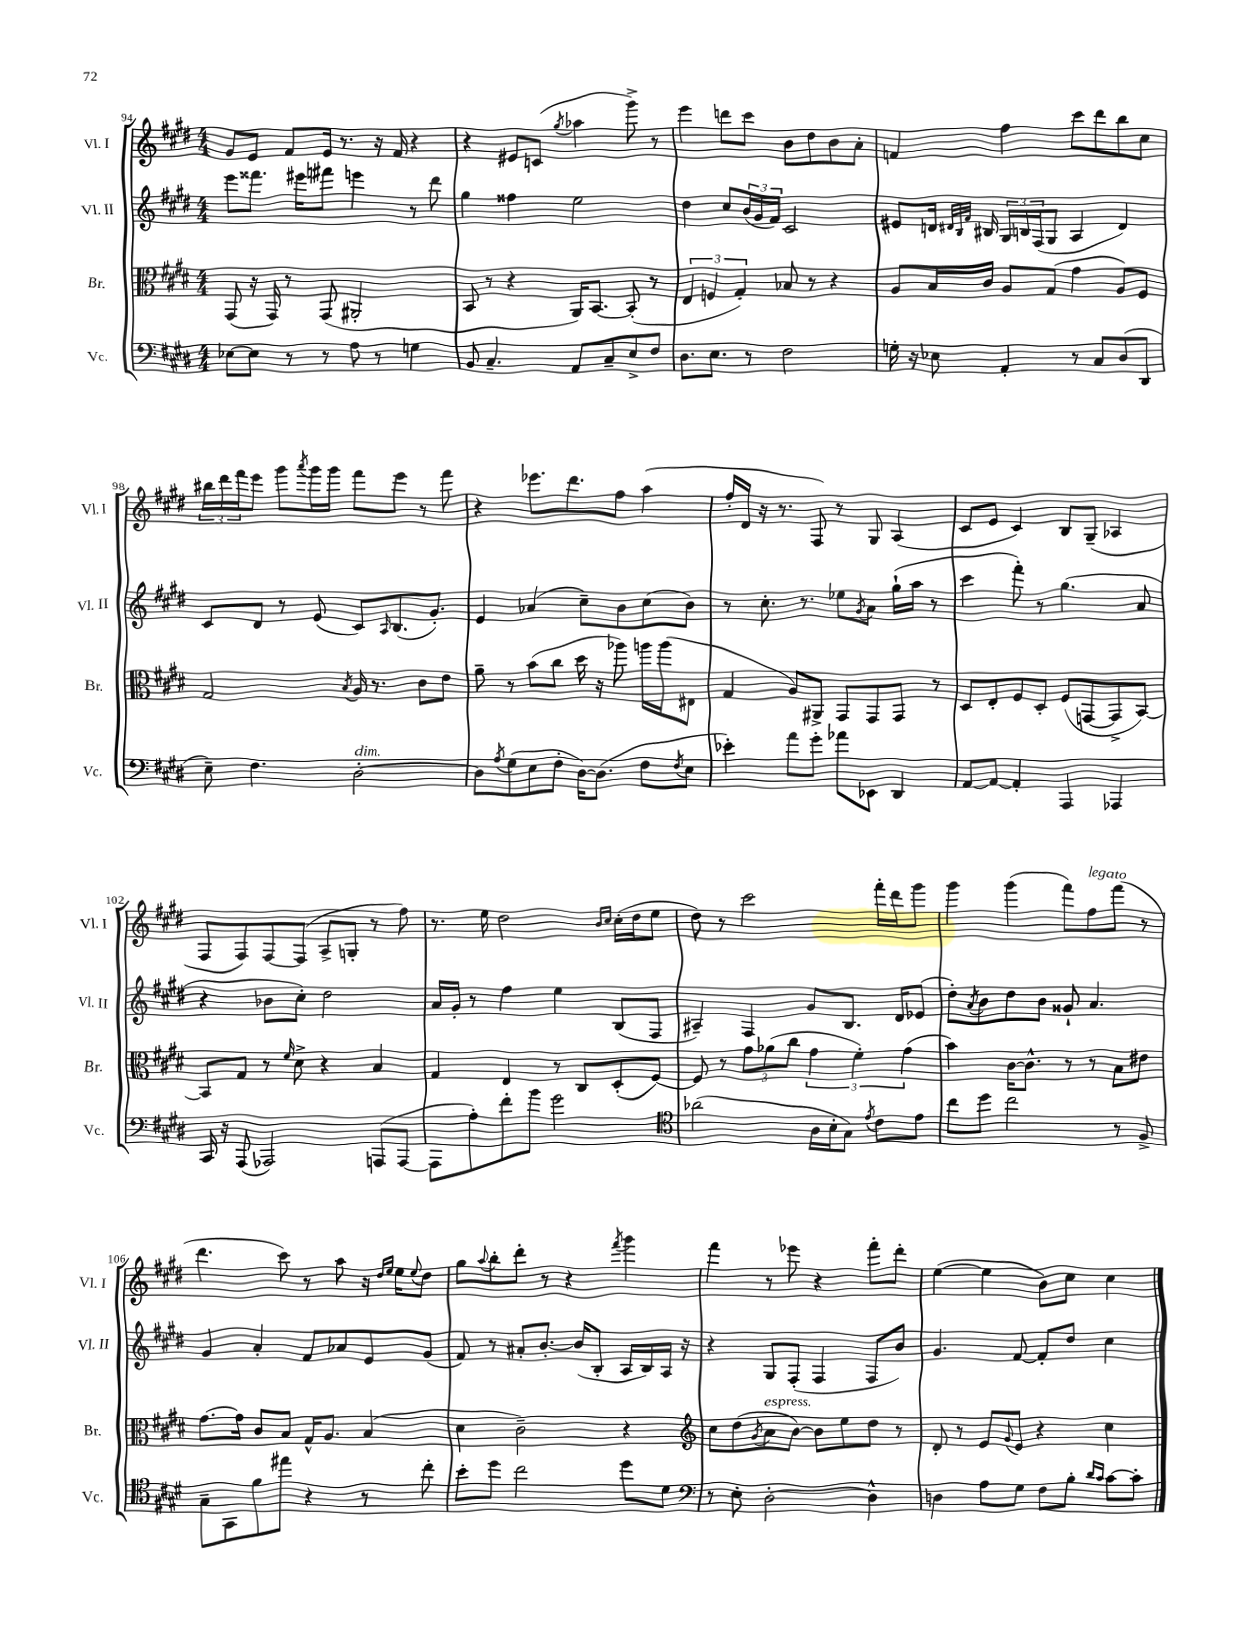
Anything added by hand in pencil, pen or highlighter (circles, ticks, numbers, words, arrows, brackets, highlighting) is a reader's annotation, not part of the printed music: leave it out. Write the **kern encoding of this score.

**kern	**kern	**kern	**kern
*staff4	*staff3	*staff2	*staff1
*clefF4	*clefC3	*clefG2	*clefG2
*k[f#c#g#d#]	*k[f#c#g#d#]	*k[f#c#g#d#]	*k[f#c#g#d#]
*M4/4	*M4/4	*M4/4	*M4/4
[8E-	(8GG#	8eee	8g#
8E-]	16r	8.fff##	8e
.	16GG#)	.	.
8r	8r	.	8f#
.	.	16eee#	.
8r	(8GG#	8fff#	16e
.	.	.	8.r
8A	2AA#'	4eee	.
8r	.	.	16r
.	.	.	16f#
4G	.	8r	4r
.	.	8ddd#	.
=	=	=	=
8BB	8BB	4gg#	4r
4.C#~	8r	.	.
.	4r	4ff##	8e#
.	.	.	(8c
.	.	.	8qgg#
8AA	16AA)	2ee	4aa-
.	[8.BB	.	.
8C#~	.	.	.
8E^	(8BB']	.	8ggg#^)
8F#	8r	.	8r
=	=	=	=
8.D#	6E	4dd#	4eee
.	6F	.	.
8.E	.	.	.
.	.	8cc#	8ddd
.	6G#')	.	.
8r	.	(24b	8ccc#
.	.	24g#	.
.	.	24f#)	.
2F#	8B-	2c#	8b
.	8r	.	8dd#
.	4r	.	8b
.	.	.	8a'
=	=	=	=
16G'	8A	8e#	4f
16r	.	.	.
8E-	16B	16d	.
.	.	32qqd#	.
.	.	32qqB	.
.	.	32qqf#	.
.	16c#	16B#	.
4AA'	8A	24G#	4ff#
.	.	24B	.
.	.	(24F#	.
.	(8G#	8G#	.
8r	4g#	4A	8ccc#
8C#	.	.	8ddd#
(8D#	8A)	4d#)	8bb
8DD#	8F#	.	8cc#
=	=	=	=
8E~)	2G#	8c#	24bb#
.	.	.	24ddd#
.	.	.	24fff#
4.F#	.	8d#	8eee
.	.	8r	8ggg#
.	.	.	8qaaa
.	.	(8e	16ggg#
.	.	.	16ggg#
.	8qB	.	.
[2D#'	16A	8c#)	8fff#
.	8.r	.	.
.	.	16qqA	.
.	.	(8.B	8eee
.	8c#	.	8r
.	.	8.g#')	.
.	8e	.	8fff#
=	=	=	=
8D#]	8a~	4e	4r
8qA	.	.	.
(8G#	8r	.	.
8E	(8b	(4a-	8.eee-
8F#'	8cc#	.	.
.	.	.	8.ddd#
[16D#)	16dd#	8cc#~)	.
(8.D#]	16r	.	.
.	8aa-)	8b	8ff#
8F#	16aa	(8cc#	(4aa
.	(16aa	.	.
8qF#	.	.	.
8E	8E#	8b)	.
=	=	=	=
4e-')	4G#	8r	16ff#'
.	.	.	16d#
.	.	8.cc#'	16r
.	.	.	8.r
8a	8A)	.	.
.	.	8.r	.
8g#'	8AA#^	.	8F#)
8a-	8GG#	8ee-	8r
.	.	8qg#	.
8EE-	8GG#	8a	8G#
4DD#	8GG#	(16gg#`	(4A
.	.	16aa	.
.	8r	8r	.
=	=	=	=
[8AA	8D#	4ccc#	8c#
8AA_	8E'	.	8e
4AA']	8F#	8fff#')	4c#)
.	8D#'	8r	.
4AAA	(8F#	(4.gg#	8B
.	[8GG	.	(8G#~
4AAA-	8GG^]	.	4A-
.	[8BB)	8a	.
=	=	=	=
16CC#	8BB]	4r	8F#
16r	.	.	.
(8AAA	8G#	.	8F#)
2AAA-)	8r	8b-	[8F#
.	16qqf#	.	.
.	8d#^	8cc#')	(8F#]
.	4r	2dd#	8A^
.	.	.	8G'
(8AAA	4B	.	8r
[8AAA	.	.	8ff#)
=	=	=	=
8AAA]	4G#	16a	8.r
.	.	16g#'	.
8A')	.	8r	.
.	.	.	16ee
8f#'	4E	4ff#	2dd#
8b	.	.	.
2g#	8r	4ee	.
.	8C#	.	.
.	.	.	16qqb
.	.	.	16qqcc#
.	(8D#'	(8B	(16cc#'
.	.	.	16dd#
.	[8F#)	8F#	8ee
=	=	=	=
*clefC4	*	*	*
(2a-	8F#]	4A#~)	8dd#)
.	8r	.	8r
.	12g#	4F#	2ccc#
.	(12a-	.	.
.	12cc#	.	.
16A	6g#	8g#	.
16B'	.	.	.
8G#)	.	8.B	.
.	6f#')	.	.
8qe	.	.	.
8c#	.	.	16fff#'
.	.	16d#	16ddd#
.	(6g#	.	.
8e	.	(8e-	8ggg#
=	=	=	=
8cc#	4b)	8dd#')	4ggg#
.	.	8qa	.
8dd#	.	8b	.
2cc#	[16c#	8dd#	(4ggg#
.	8.c#^^]	.	.
.	.	8b	.
.	8r	8g##`	8fff#)
.	8r	4.a	8ff#
8r	8B	.	(8fff#
8F#^	8e#	.	8r
=	=	=	=
8G#~	[8.g#	4g#	4.ddd#
8GG#	.	.	.
.	16g#]	.	.
8f#	8c#	4a'	.
8ee#	8B	.	8ccc#)
4r	16G#^^	8f#	8r
.	8.A	.	.
.	.	8a-	8aa
8r	(4B	8e	16r
.	.	.	16qqdd#
.	.	.	16qqee
.	.	.	16ee
.	.	.	8qqee
8cc#'	.	(8g#	8dd#
=	=	=	=
8b'	4d#	8f#)	8gg#
.	.	.	8qqaa
8dd#	.	8r	8bb'
2cc#	2c#~)	8a#'	8ddd#'
.	.	[8.b'	8r
.	.	.	4r
.	.	(16b]	.
.	.	8B'	.
.	.	.	8qfff#
8dd#	4r	16A	4ggg#
.	.	16B)	.
8d#	.	16A	.
.	.	16r	.
=	=	=	=
*clefF4	*clefG2	*	*
8r	8cc#	4r	4fff#
8E'	(8dd#	.	.
.	8qg#	.	.
[2D#'	8a	8G#	8r
.	[8b)	(8F#'	8eee-
.	8b]	4F#	4r
.	8ee	.	.
4D#^^]	8dd#	8F#	8fff#'
.	8r	8b)	8ddd#'
=	=	=	=
4D	8d#'	4.g#	([4ee
.	8r	.	.
8A	8e	.	4ee]
.	8qqg#	.	.
8G#	8e	[8f#	.
8F#	4r	8f#']	8b)
8B'	.	8dd#	8cc#
16qqd#	.	.	.
16qqc#	.	.	.
[8c#	4cc#	4cc#	4cc#
8c#']	.	.	.
==	==	==	==
*-	*-	*-	*-
